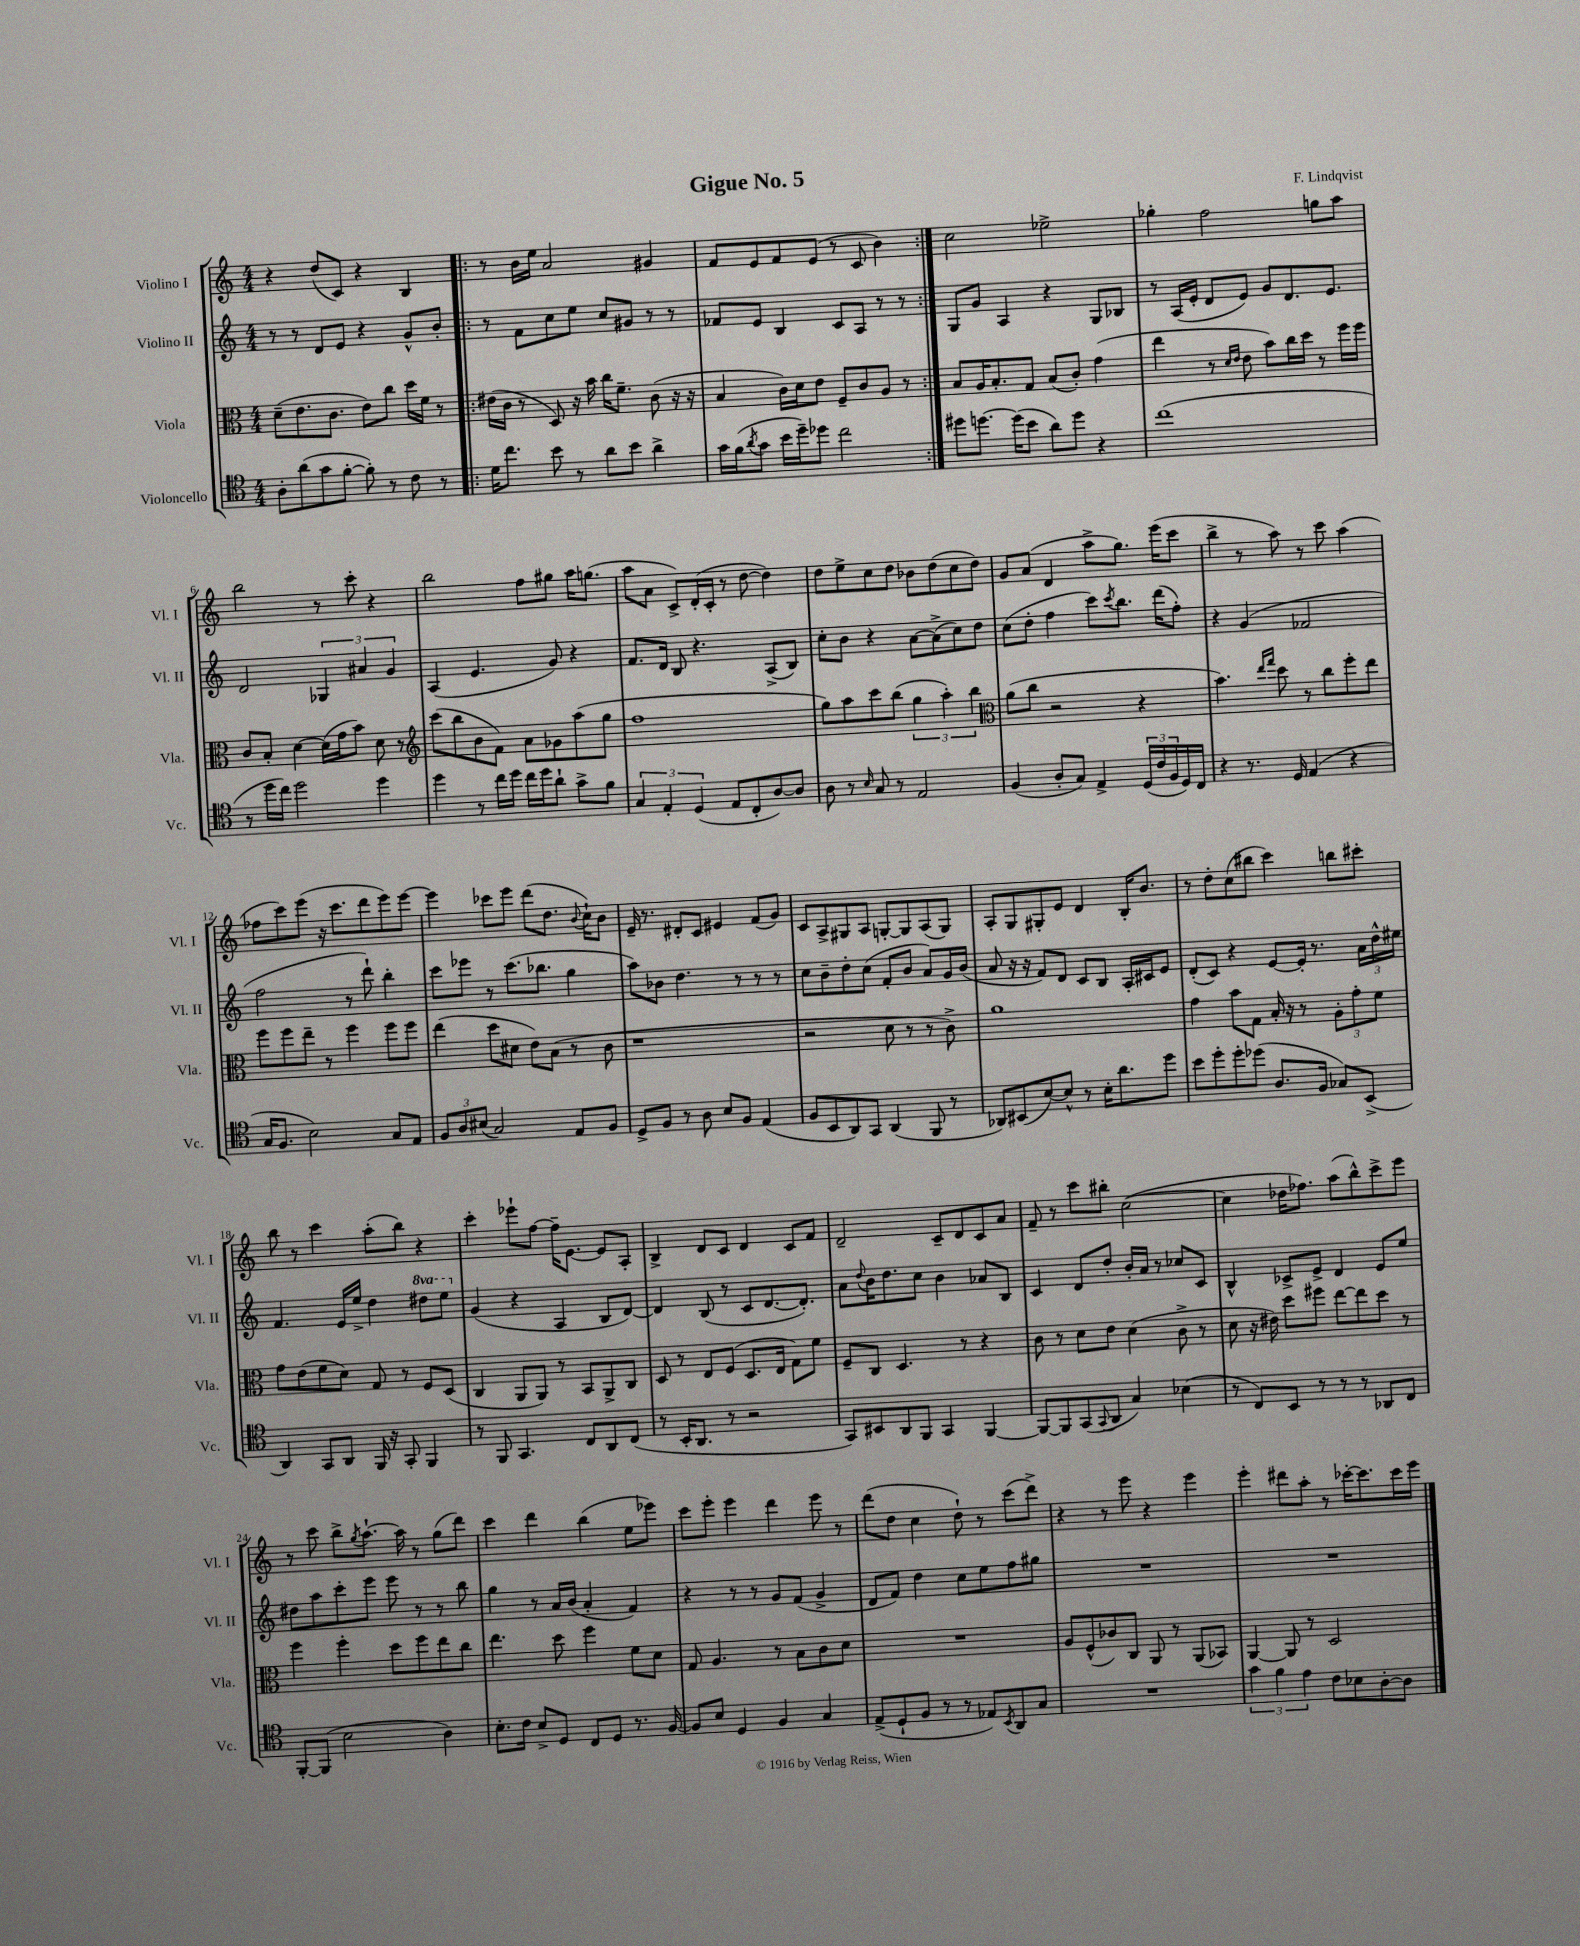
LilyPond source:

\header { title = "Gigue No. 5" composer = "F. Lindqvist" }
<<
\new StaffGroup <<
\new Staff = "s0" \with { instrumentName = "Violino I" shortInstrumentName = "Vl. I" } {
    \clef treble \key c \major \numericTimeSignature \time 4/4
    r4 d''8( c'8) r4 b4 |
    \repeat volta 2 { r8 b'16 e''16 a'2 gis'4 |
    f'8 e'8 f'8 e'8( r8 c'8 b'4) | }
    c''2 ees''2-> |
    ges''4-. f''2 g''8 a''8 |
    b''2 r8 c'''8-. r4 |
    b''2 f''8 gis''8 a''16 g''8.( |
    a''8 a'8 c'8->) d'16-.( c'16-. r8 d''8~ d''4) |
    d''8 e''8-> c''8 d''8 bes'8 d''8( c''8 d''8) |
    g'8 a'8( d'4 a''8-> g''8.) e'''16( c'''8 |
    b''4-> r8 a''8) r8 c'''8 a''4( |
    fes''8 c'''8) e'''8( r16 c'''8. d'''8 e'''8) e'''8~ |
    e'''4 ces'''8 e'''8 d'''8( d''8. \appoggiatura { b'8 } c''16-!) b'8 |
    e'16-- r8. dis'8-. c'8 eis'4 f'8( g'8) |
    c'8 a8-> gis8 a8 g8~-. g8 a8( g8) |
    a8-. g8 gis8-. e'8 d'4 b16-. b'8. |
    r8 d''8-. c''8( bis''8 c'''4) b''8 cis'''8-. |
    b''8 r8 c'''4 a''8-.( b''8) r4 |
    c'''4-. ees'''8-! f''8~ f''16-- e'8.~ e'8 a8-. |
    b4-> d'8 c'8 d'4 c'8 f'8 |
    d'2-- c'8-- d'8 c'8 a'8 |
    f'8-- r8 c'''8 bis''8-. c''2~( |
    c''4 des''16 fes''8.) a''8( b''8-^) c'''8-> e'''8 |
    r8 c'''8 b''8-> \acciaccatura { g''8 } a''8.~-! a''16 r8 g''8( d'''8) |
    c'''4 d'''4 b''4( e''8 ees'''8) |
    c'''8 e'''8-. e'''4 d'''4 e'''8 r8 |
    d'''8( d''8 c''4 d''8-!) r8 c'''8( d'''8->) |
    r4 r8 e'''8 r4 e'''4 |
    e'''4-. dis'''8 a''8-. r8 ces'''16~-. ces'''8. ces'''16 e'''16 \bar "|." |
}
\new Staff = "s1" \with { instrumentName = "Violino II" shortInstrumentName = "Vl. II" } {
    \clef treble \key c \major \numericTimeSignature \time 4/4 \set Staff.ottavationMarkups = #ottavation-simple-ordinals
    r8 r8 d'8 e'8 r4 g'8-^ b'8-. |
    \repeat volta 2 { r8 f'8 c''8 e''8 c''8 gis'8 r8 r8 |
    fes'8 e'8 b4 c'8 a8 r8 r8 | }
    g8 g'8 a4 r4 g8 bes8 |
    r8 a16( e'16-. d'8 e'8) g'8 d'8. e'8. |
    d'2 \tuplet 3/2 { ges4 ais'4 g'4 } |
    a4( e'4. g'8) r4 |
    f'8. d'16 b8 r4. a8->( b8) |
    c''8-. b'8 r4 a'8~ a'8->( c''8) d''8 |
    c''8( d''8-. f''4 c'''8) \acciaccatura { c'''8 } b''8. d'''16( f''8-.) |
    r4 g'4( fes'2 |
    f''2 r8 d'''8-!) b''4-. |
    c'''8 ees'''8 r8 c'''8.( bes''8. g''4 |
    a''8) bes'8 d''4. r8 r8 r8 |
    c''8 b'8-- d''8-. c''8( f'8-. b'8 a'8) g'16 b'16( |
    a'8 r16 r16 f'8) d'8 c'8 b8 a16-. cis'16 e'8 |
    d'8-.( c'8) r4 e'8~ e'16-. r8. \tuplet 3/2 { a'16 d''16-^ eis''16 } |
    f'4. e'16 e''16-> d''4 \ottava #1 dis'''8 e'''8 \ottava #0 |
    g'4( r4 a4 b8 d'8~) |
    d'4 b8( r8 c'8 d'8.~ d'8.-.) |
    a'8 \appoggiatura { d''8 } b'16 d''8. c''8 b'4 aes'8 b8 |
    c'4 d'8 d''8-. b'16-. a'16 r8 ces''8 c'8 |
    b4-^ ces'8-> e'8-> d'4 e'8 e''8 |
    dis''8 a''8 c'''8-. e'''8 e'''8 r8 r8 b''8 |
    g''4 r8 a'16 b'16( a'4-. f'4) |
    r4 r8 r8 g'8 f'8( g'4-> |
    d'8 f'8) d''4 c''8 e''8 f''8 gis''8 |
    R1 |
    R1 \bar "|." |
}
\new Staff = "s2" \with { instrumentName = "Viola" shortInstrumentName = "Vla." } {
    \clef alto \key c \major \numericTimeSignature \time 4/4
    d'8--( e'8. c'8. e'8) c''8 d''16 f'16 r8 |
    \repeat volta 2 { eis'16( c'16 r8 d8) r16 b'16 c''16 f'8.-- c'8( r16 r16 |
    b4 c'16) d'16 e'8 f8-- c'8 a8 r8 | }
    b8 a16 b8.-. g8 b8( c'8-.) g'4( |
    e''4 r8 \grace { d'16 e'16 } e'8 b'8) c''16 d''16 r8 f''16 f''16 |
    c'8 b8-. d'4~ d'16( g'16 b'8) d'8 r8 |
    \clef treble c'''8( b''8 b'8 f'8) a'8 ges'8 a''8( g''8 |
    f''1 |
    g''8) a''8 c'''8 b''8( \tuplet 3/2 { g''4 a''4-.) b''4 } |
    \clef alto a'8( c''8 r2 r4 |
    b'4.) \grace { e''16 g''16 } d''8 r8 c''8 f''8-. e''8 |
    f''8 f''8 e''8-- r8 f''4 f''8 f''8 |
    e''4( d''8 dis'8 e'8) b8( r8 c'8 |
    r1 |
    r2 d'8 r8 r8 c'8->) |
    a'1 |
    g'4 b'8 g8 b16-. r16 r8 \tuplet 3/2 { a8-. g'8-. f'8 } |
    g'8 e'8( f'8 d'8) g8 r8 f8 d8( |
    c4 a,8 a,8) r8 b,8 a,8-> c8 |
    d8 r8 e8 f8( d8. e16 g8) f'8 |
    f8-- c8 d4. r8 r4 |
    c'8 r8 d'8 e'8 d'4( c'8-> r8 |
    d'8 r16 eis'16) d''8 fis''8 e''8~ e''8 d''8 r8 |
    f''4 f''4-. d''8 f''8 e''8 c''8 |
    e''4. d''8 f''4 f'8 d'8 |
    g8 a4. r8 b8 c'8 d'8 |
    R1 |
    a8 f8-^( ces'8) c8 a,8 r8 a,8( bes,8) |
    a,4~ a,8 r8 d2 \bar "|." |
}
\new Staff = "s3" \with { instrumentName = "Violoncello" shortInstrumentName = "Vc." } {
    \clef tenor \key c \major \numericTimeSignature \time 4/4
    a8-. a'8( g'8 f'8~-. f'8-.) r8 c'8 r8 |
    \repeat volta 2 { d'16 c''8. b'8 r8 a'8 b'8 a'4-> |
    g'16 f'16( \acciaccatura { a'8 } g'8 b'16 d''16--) des''8 c''2 | }
    dis''8 d''8.~ d''16( b'8 a'8) d''8 r4 |
    c''1( |
    r8 d''16 c''16) d''2 d''4 |
    d''4 r8 c''16 d''16 c''16 d''16 a'8-! g'8-> f'8 |
    \tuplet 3/2 { g4 e4-. d4( } e8 c8-. a8~) a8 |
    a8 r8 \grace { b16 } g8 r8 e2 |
    f4( a8-. g8) e4-> \tuplet 3/2 { d16( c'16 f16 } d16) c16 |
    r4 r8. d16 e4( r4 |
    g16 f8. b2) g8 e8 |
    \tuplet 3/2 { f8 a8 bis8( } g2) e8 f8 |
    d8-> f8 r8 a8 b8 f8 e4( |
    f8 b,8 a,8) g,8 a,4( f,8 r8 |
    aes,8) bis,8( b8~) b8-^ r8 b16-. a'8. d''8 |
    b'8 d''8-. d''8-. des''8( a8. f16 ges8) b,8->( |
    a,4) g,8 a,8 f,16 r16 g,8-. f,4 |
    r8 f,8 g,4. c8 a,8 c8( |
    r8 b,16-. a,8. r8 r2 |
    g,8) bis,8 a,8 f,8 g,4 f,4~ |
    f,8~ f,8 g,8( \appoggiatura { g,8 } a,8 g4) bes4( |
    r8 c8) b,8 r8 r8 r8 aes,8 c8 |
    f,8~-. f,8( b2 a4) |
    b8.-. c'16 b8-> d8 c8 d8 r8. f16~ |
    f8 b8 d4 f4 g4 |
    e8->( d8-! f8 r8 r8 ees8) \acciaccatura { b,8 } a,8 g8 |
    R1 |
    \tuplet 3/2 { g'4 f'4 e'4 } c'8 bes8 a8~-. a8 \bar "|." |
}
>>
>>
